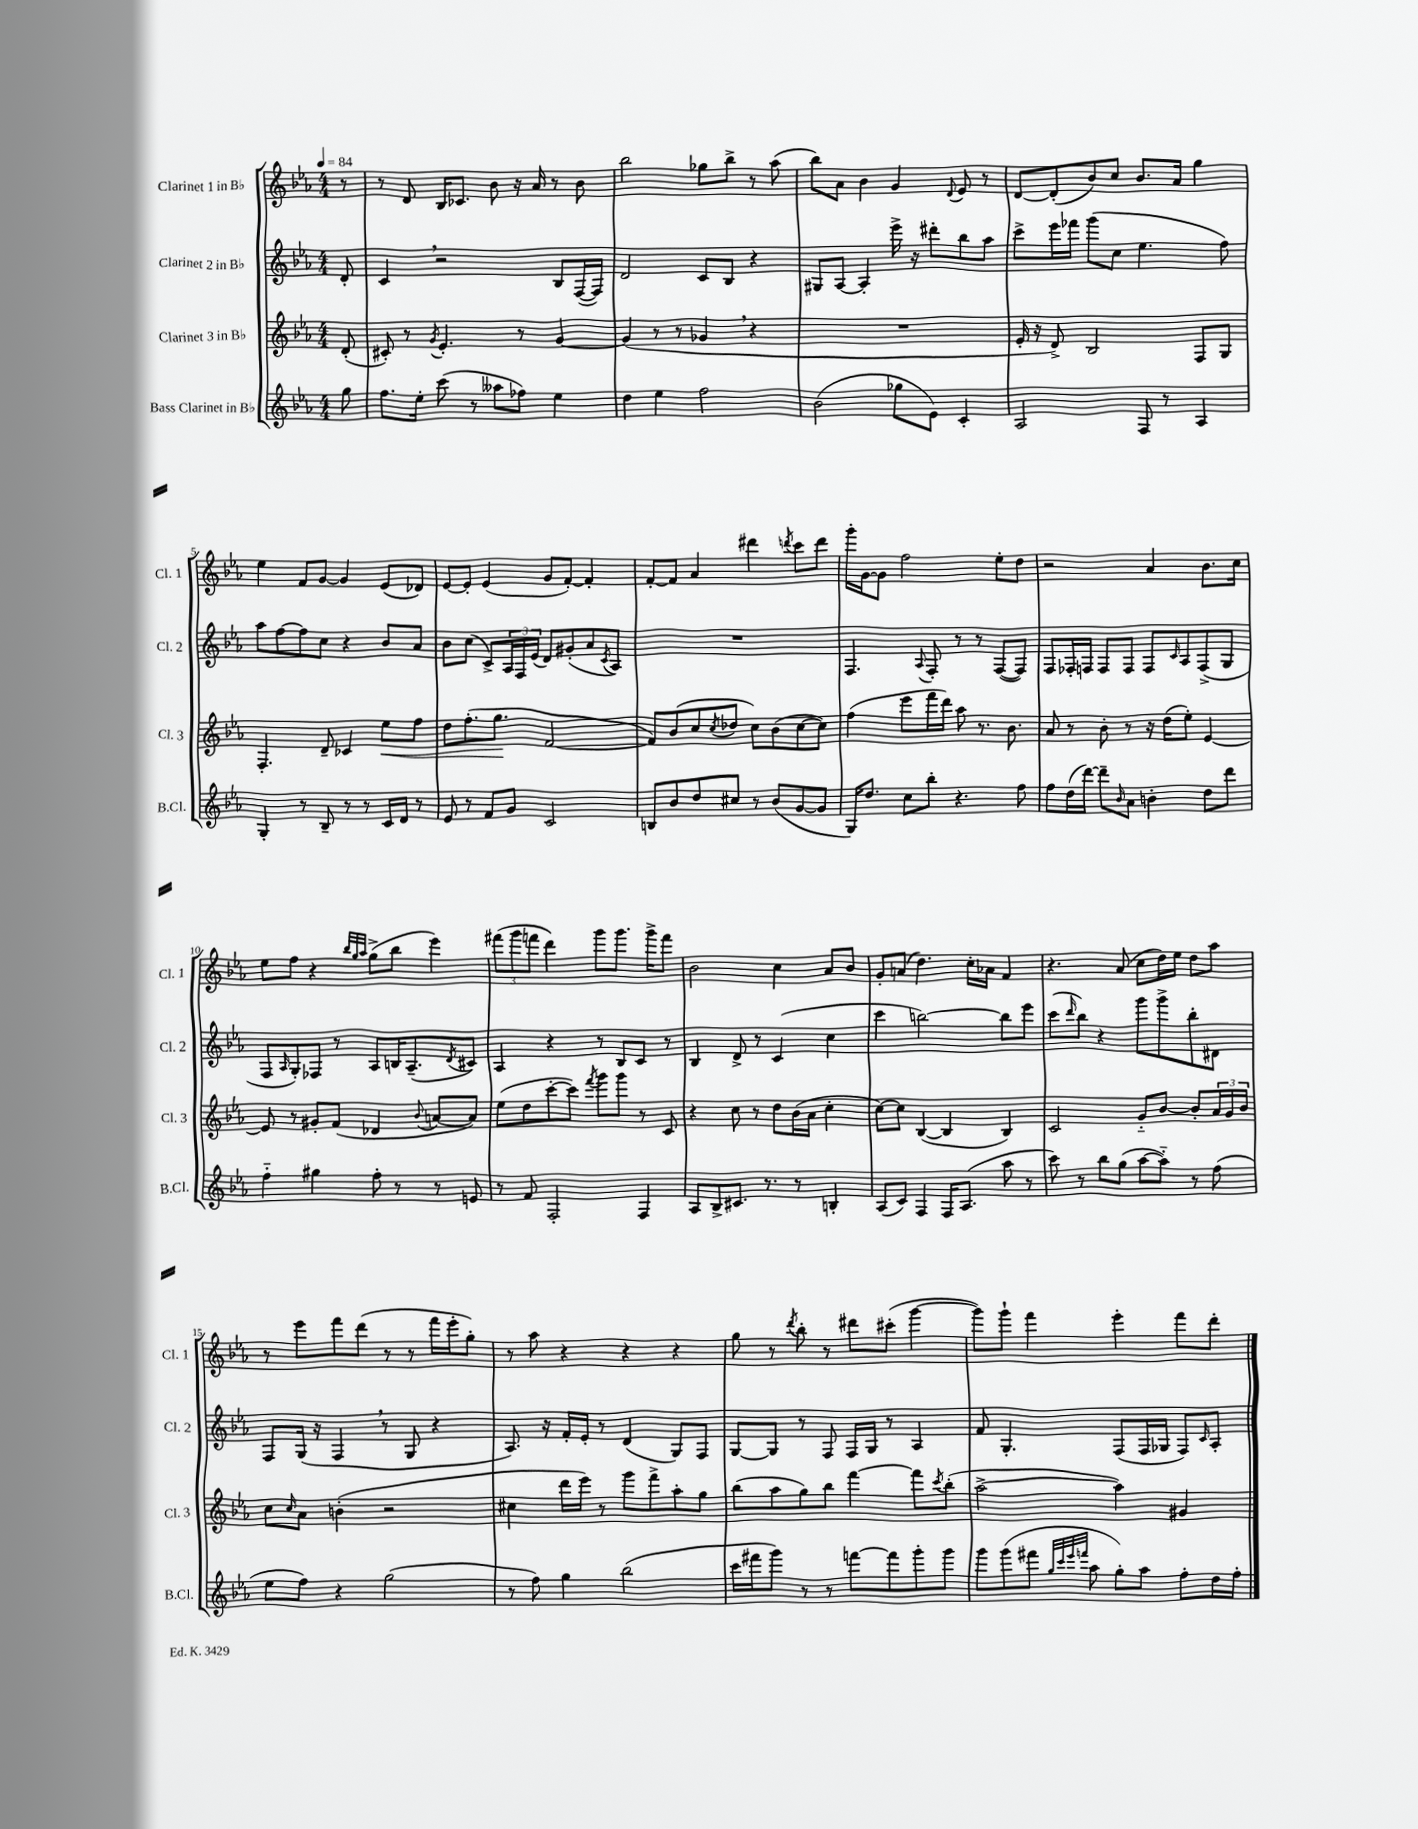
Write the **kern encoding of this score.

**kern	**kern	**kern	**kern
*staff4	*staff3	*staff2	*staff1
*clefG2	*clefG2	*clefG2	*clefG2
*k[b-e-a-]	*k[b-e-a-]	*k[b-e-a-]	*k[b-e-a-]
*M4/4	*M4/4	*M4/4	*M4/4
*MM84	*MM84	*MM84	*MM84
8gg	(8d'	8d'	8r
=	=	=	=
8.ff	8c#')	4c	8r
.	8r	.	8d
16ee-'	.	.	.
.	8qg	.	.
(8ccc	4.e-'	2r	16B-
.	.	.	8.c-
8r	.	.	.
8aa--	.	.	8b-
8ff-)	8r	.	16r
.	.	.	16a-
4ee-	[4g	8B-	8r
.	.	([16F	8b-
.	.	16F])	.
=	=	=	=
4dd	(4g]	2d	2bb-
4ee-	8r	.	.
.	8r	.	.
2ff	4g-	8c	8gg-
.	.	8B-	8bb-^
.	4r	4r	8r
.	.	.	(8aa-
=	=	=	=
(2b-	1r	8G#	8bb-)
.	.	[8A-	8a-
.	.	4A-']	4b-
8gg-	.	16eee-^	4g
.	.	16r	.
8e-)	.	8ddd#'	.
.	.	.	8qqd
4c'	.	8bb-	8e-
.	.	8aa-	8r
=	=	=	=
2A-	16e-'	8ccc^	[8d
.	16r	.	.
.	8d^)	16eee-	(8d']
.	.	16fff-	.
.	2B-	(8ggg	8b-)
.	.	8cc	8cc
8F	.	4.ee-	8.b-
8r	.	.	.
.	.	.	16a-
4A-	8F	.	4gg
.	8G	8ff)	.
=	=	=	=
4G'	4.F'	8aa-	4ee-
.	.	[8ff	.
8r	.	8ff]	8f
8B-~	8d~	8cc	[8g
8r	4c-	4r	4g]
8r	.	.	.
16c	8ee-	8b-	(8e-
16d	.	.	.
8r	8ff	8a-	8d-)
=	=	=	=
8e-	8dd	8b-	[8e-
8r	(8.ff'	(8cc	8e-']
8f	.	8c^)	(4e-
.	8.gg	.	.
8g	.	24A-	.
.	.	24F	.
.	.	(24e-	.
2c	[2f	8d)	8g
.	.	(8g#'	[8f')
.	.	8a-	4f']
.	.	8qc	.
.	.	8A-)	.
=	=	=	=
8B	8f])	1r	[8f'
8b-	(8b-	.	8f]
8dd	8cc	.	4a-
.	8qcc	.	.
8cc#	8dd-	.	.
8r	8cc)	.	4ddd#
(8b-	(8b-	.	.
.	.	.	8qddd
[8g	[8cc	.	8ccc
8g]	8cc])	.	8ddd
=	=	=	=
16G)	(4ff	4.F	16ggg'
8.dd	.	.	[16g
.	.	.	8g]
8cc	8eee-	.	2ff
.	.	8qqA-	.
8bb-'	16fff	8F'	.
.	16ddd)	.	.
4.r	8aa-	8r	.
.	8.r	8r	.
.	.	([8F	8ee-'
.	8.b-	.	.
8ff	.	8F])	8dd
=	=	=	=
8ff	8a-	8F	2r
(16dd	8r	16F-'	.
[16ddd)	.	16F	.
8ddd~]	8b-'	8F	.
16qqb-	.	.	.
8a-	8r	8F	.
4b'	16r	8F	4a-
.	(16dd	.	.
.	.	16qqc	.
.	8ee-')	8A-	.
8dd	[4e-	(8F^	8.b-
8ddd	.	8G	.
.	.	.	16cc
=	=	=	=
4ff'~	8e-]	8F	8ee-
.	.	16qqA-	.
.	8r	8G')	8ff
4gg#	8g#'	8F-	4r
.	(8f	8r	.
.	.	.	32qqbb-
.	.	.	32qqgg
.	.	.	32qqaa-
8ff'	4d-	8A-	(8gg^
8r	.	16B	8bb-
.	.	(8.A-~	.
.	8qqb-	.	.
8r	[8a	.	4eee-)
.	.	8qd	.
8e	8a])	8c#)	.
=	=	=	=
8r	(8ee-	4A-	(12fff#
.	.	.	12ggg
8f	8dd	.	.
.	.	.	12fff
2F'	[8ccc'	4r	4ddd)
.	8ccc])	.	.
.	8qfff	.	.
.	8ggg	8r	8ggg
.	8ggg	8B-	8.ggg
4F	8r	8c	.
.	.	.	16ggg^
.	8c	8r	8fff
=	=	=	=
8A-	4r	4B-	2b-
8B-^	.	.	.
8.c#	8cc	8d^	.
.	8r	8r	.
8.r	.	.	.
.	8dd	(4c	4cc
8r	(16b-	.	.
.	16a-	.	.
4B'	4cc'	4cc	8a-
.	.	.	8b-
=	=	=	=
(8A-	[8cc)	4ccc	8g'
8c)	8cc]	.	(8a
4F	([4B-	[2bb)	4.dd)
16F	4B-]	.	.
(8.A-	.	.	.
.	.	.	16cc'
.	.	.	16a-
8aa-	4B-)	8bb]	4f
8r	.	8eee-	.
=	=	=	=
8ccc)	2c	(8ccc	4.r
.	.	16qqddd	.
8r	.	8bb-)	.
8bb-	.	4r	.
(8gg	.	.	(8a-
[8aa-	8g'~	8ggg	8cc
8aa-'~])	[8b-	8ggg^	16dd)
.	.	.	16ee-
8r	8b-']	8bb-'	8dd
(8ff	24a-	8d#	8aa-
.	24g	.	.
.	24b-	.	.
=	=	=	=
8ee-	8cc	8F	8r
.	16qqcc	.	.
8ff)	8a-	(16G	8eee-
.	.	16r	.
4r	(4b'	4F	8fff
.	.	.	(8ddd
(2gg	2r	8r	8r
.	.	8G	8r
.	.	4r	16fff
.	.	.	16eee-'
.	.	.	8gg')
=	=	=	=
8r	4cc#	8.A-)	8r
8ff)	.	.	8aa-
.	.	16r	.
4gg	16ddd	16f'	4r
.	16eee-)	16e-'	.
.	8r	8r	.
(2bb-	8ggg	(4d	4r
.	8fff^	.	.
.	8aa-'	8G)	4r
.	8gg	8F	.
=	=	=	=
16ccc	(8bb-	[8G	8gg
16fff#	.	.	.
8ggg)	8aa-	8G]	8r
.	.	.	8qddd
8r	8gg)	8r	8bb-'
8r	8bb-	8F	8r
[8fff	[4fff	16F	8ddd#
.	.	16G	.
8fff]	.	8r	(8ccc#'
8ggg'	8fff]	4A-	[4ggg
.	8qccc	.	.
8ggg	(8bb-'	.	.
=	=	=	=
8ggg	[2aa-^	8f	8ggg])
(8ggg	.	4.G'	8ggg`
8fff#	.	.	4fff
32qqgg	.	.	.
32qqccc	.	.	.
32qqeee-	.	.	.
32qqfff	.	.	.
8aa-	.	.	.
8gg')	4aa-])	(8F	4eee-'
8aa-	.	16F	.
.	.	16G-	.
8ff'	4g#	8F)	8fff
.	.	16qqc	.
16dd	.	8A-'	8ddd'
16ff'	.	.	.
==	==	==	==
*-	*-	*-	*-
